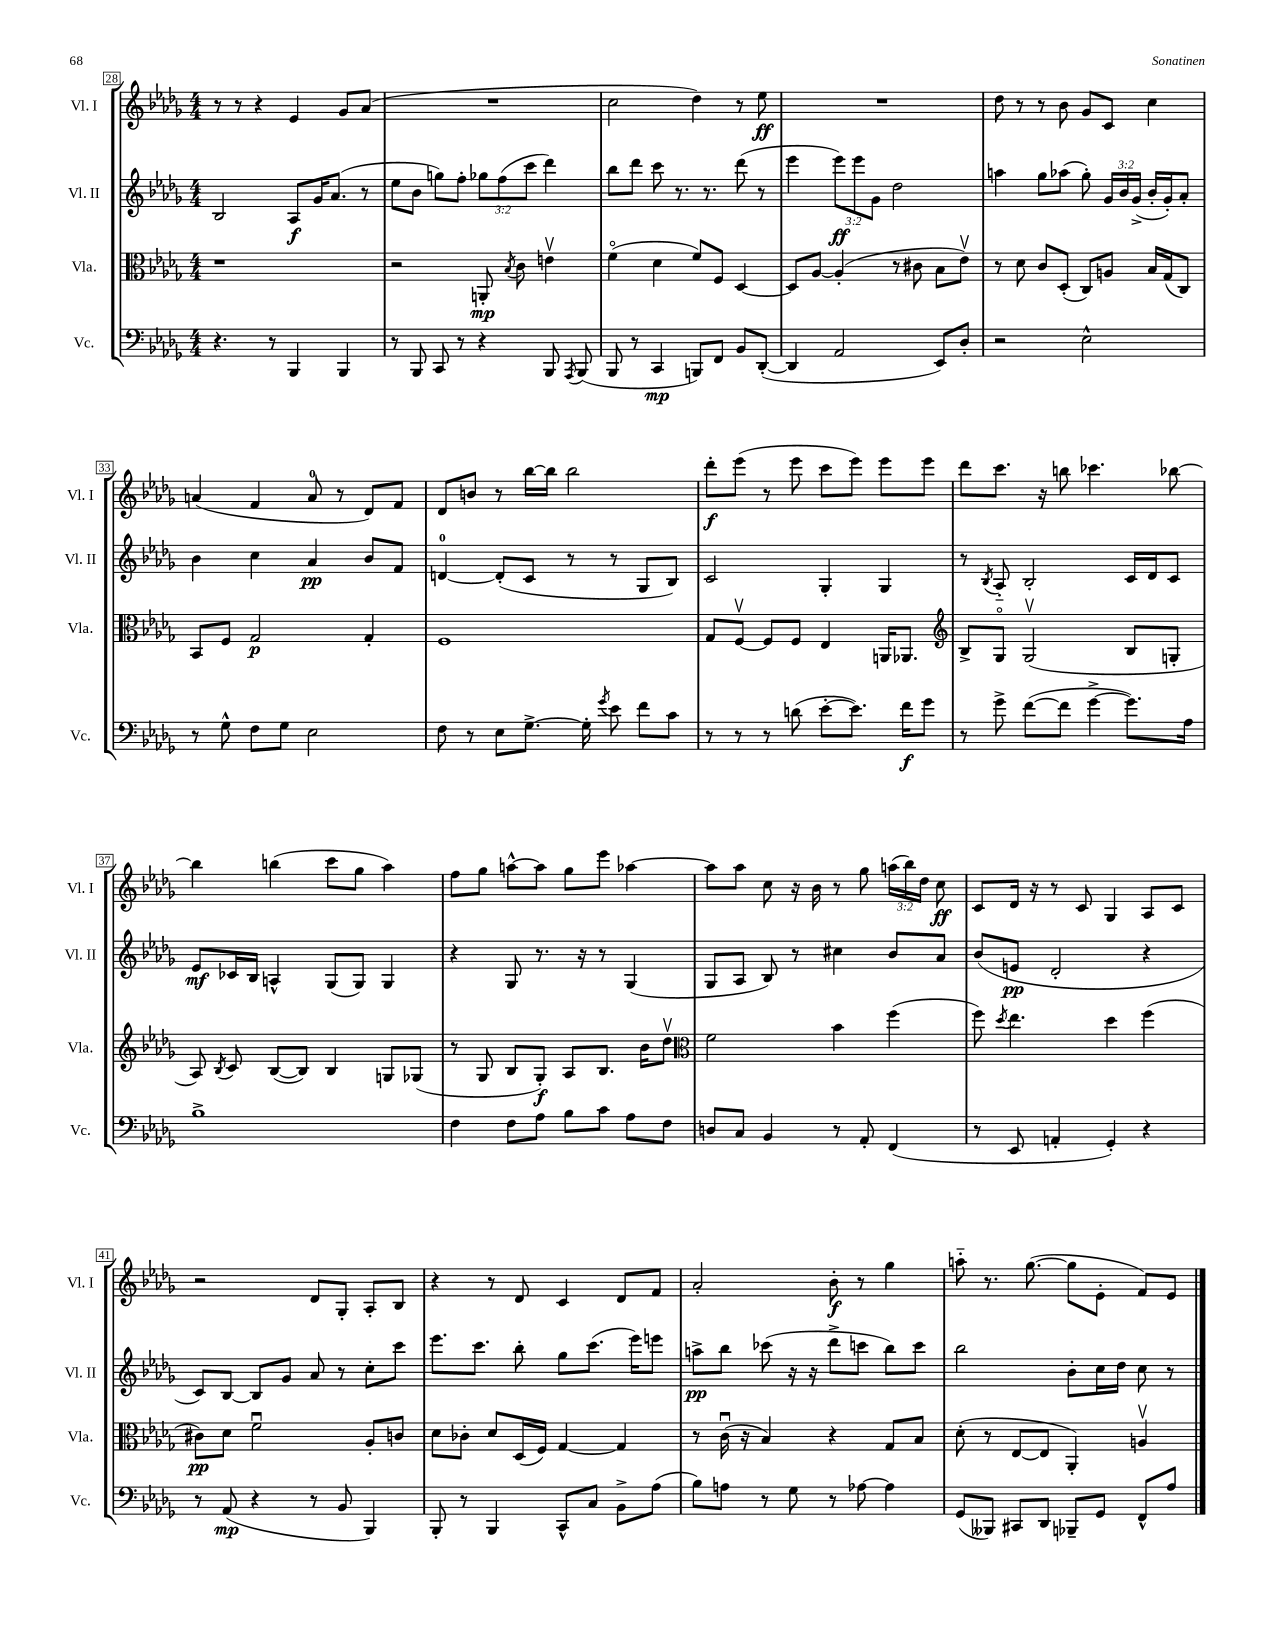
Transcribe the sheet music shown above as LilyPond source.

<<
\new StaffGroup <<
\new Staff = "s0" \with { instrumentName = "Vl. I" shortInstrumentName = "Vl. I" } {
    \clef treble \key des \major \numericTimeSignature \time 4/4 \override Staff.TupletNumber.text = #tuplet-number::calc-fraction-text
    \autoBeamOff r8 r8 r4 ees'4 ges'8[ aes'8]( |
    R1 |
    c''2 des''4) r8 ees''8\ff |
    R1 |
    des''8 r8 r8 bes'8 ges'8[ c'8] c''4 |
    a'4( f'4 a'8-0 r8 des'8[) f'8] |
    des'8[ b'8] r8 bes''16[~ bes''16] bes''2 |
    des'''8[-.\f ees'''8]( r8 ees'''8 c'''8[ ees'''8]) ees'''8[ ees'''8] |
    des'''8[ c'''8.] r16 b''8 ces'''4. bes''8~ |
    bes''4 b''4( c'''8[ ges''8] aes''4) |
    f''8[ ges''8] a''8[~-^ a''8] ges''8[ ees'''8] aes''4~ |
    aes''8[ aes''8] c''8 r16 bes'16 r8 ges''8 \tuplet 3/2 { a''16[( bes''16) des''16] } c''8\ff |
    c'8[ des'16] r16 r8 c'8 ges4 aes8[ c'8] |
    r2 des'8[ ges8]-. aes8[-. bes8] |
    r4 r8 des'8 c'4 des'8[ f'8] |
    aes'2-. bes'8-.\f r8 ges''4 |
    a''8-_ r8. ges''8.~( ges''8[ ees'8]-. f'8[) ees'8] \bar "|." |
}
\new Staff = "s1" \with { instrumentName = "Vl. II" shortInstrumentName = "Vl. II" } {
    \clef treble \key des \major \numericTimeSignature \time 4/4 \override Staff.TupletNumber.text = #tuplet-number::calc-fraction-text
    \autoBeamOff bes2 aes8[\f ges'16 aes'8.]( r8 |
    ees''8[ bes'8] g''8[) f''8]-. \tuplet 3/2 { ges''8[ f''8( c'''8] } des'''4) |
    bes''8[ des'''8] c'''8 r8. r8. des'''8( r8 |
    ees'''4 \tuplet 3/2 { ees'''8[\ff) ees'''8 ges'8] } des''2 |
    a''4 ges''8[ aes''8]( ges''8-.) \tuplet 3/2 { ges'16[ bes'16 ges'16]->( } bes'16[-. ges'16-.) aes'8]-. |
    bes'4 c''4 aes'4\pp bes'8[ f'8] |
    d'4-0~ d'8[-.( c'8] r8 r8 ges8[ bes8]) |
    c'2 ges4-. ges4 |
    r8 \acciaccatura { bes8 } aes8-_ bes2-. c'16[ des'16 c'8] |
    ees'8[\mf ces'16 bes16] a4-^ ges8[( ges8]) ges4 |
    r4 ges8 r8. r16 r8 ges4( |
    ges8[ aes8] bes8) r8 cis''4 bes'8[ aes'8] |
    bes'8[( e'8]\pp des'2-. r4 |
    c'8[) bes8]~ bes8[ ges'8] aes'8 r8 c''8[-. c'''8] |
    ees'''8.[ c'''8.] bes''8-. ges''8[ c'''8.]( ees'''16[) e'''8] |
    a''8[->\pp bes''8] ces'''8( r16 r16 des'''8[-> c'''8] bes''8[) c'''8] |
    bes''2 bes'8[-. c''16 des''16] c''8 r8 \bar "|." |
}
\new Staff = "s2" \with { instrumentName = "Vla." shortInstrumentName = "Vla." } {
    \clef alto \key des \major \numericTimeSignature \time 4/4
    \autoBeamOff r1 |
    r2 a,8-.\mp \acciaccatura { bes8 } c'8 e'4\upbow |
    f'4\flageolet( des'4 f'8[) f8] des4~ |
    des8[ aes8]~ aes4-.( r8 cis'8 bes8[ ees'8]\upbow) |
    r8 des'8 c'8[ des8]-.( c8[) a8] bes16[ ges16( c8]) |
    bes,8[ f8] ges2\p ges4-. |
    f1 |
    ges8[ f8]~\upbow f8[ f8] ees4 a,16[ aes,8.] |
    \clef treble bes8[-> ges8]\flageolet ges2\upbow( bes8[ g8]-. |
    aes8) \acciaccatura { bes8 } c'8 bes8[~( bes8]) bes4 g8[ ges8]( |
    r8 ges8 bes8[ ges8]-.\f) aes8[ bes8.] bes'16[ des''8]\upbow |
    \clef alto f'2 bes'4 f''4( |
    f''8) \acciaccatura { des''8 } ees''4. des''4 f''4( |
    cis'8[\pp) des'8] f'2\downbow aes8[-. c'8] |
    des'8[ ces'8]-. des'8[ des16( f16]) ges4~ ges4 |
    r8 c'16\downbow( r16 bes4) r4 ges8[ bes8] |
    des'8-.( r8 ees8[~ ees8] aes,4-.) a4\upbow \bar "|." |
}
\new Staff = "s3" \with { instrumentName = "Vc." shortInstrumentName = "Vc." } {
    \clef bass \key des \major \numericTimeSignature \time 4/4
    \autoBeamOff r4. r8 bes,,4 bes,,4 |
    r8 bes,,8 c,8 r8 r4 bes,,8 \acciaccatura { aes,,8 } bes,,8( |
    bes,,8 r8 c,4\mp b,,8[) f,8] bes,8[ des,8]~-.( |
    des,4 aes,2 ees,8[) des8]-. |
    r2 ees2-^ |
    r8 ges8-^ f8[ ges8] ees2 |
    f8 r8 ees8[ ges8.]~-> ges16-. \acciaccatura { ges'8 } ees'8 f'8[ c'8] |
    r8 r8 r8 d'8( ees'8[~-. ees'8.]) f'16[\f ges'8] |
    r8 ges'8-> f'8[~( f'8] ges'4~-> ges'8.[) aes16] |
    bes1-> |
    f4 f8[ aes8] bes8[ c'8] aes8[ f8] |
    d8[ c8] bes,4 r8 aes,8-. f,4( |
    r8 ees,8 a,4-. ges,4-.) r4 |
    r8 aes,8\mp( r4 r8 bes,8 bes,,4) |
    bes,,8-. r8 bes,,4 c,8[-^ c8] bes,8[-> aes8]( |
    bes8[) a8] r8 ges8 r8 aes8~ aes4 |
    ges,8[( beses,,8]) cis,8[ des,8] bes,,8[-- ges,8] f,8[-^ aes8] \bar "|." |
}
>>
>>
\layout { \context { \Score currentBarNumber = #28 \override BarNumber.stencil = #(make-stencil-boxer 0.1 0.3 ly:text-interface::print) } }
